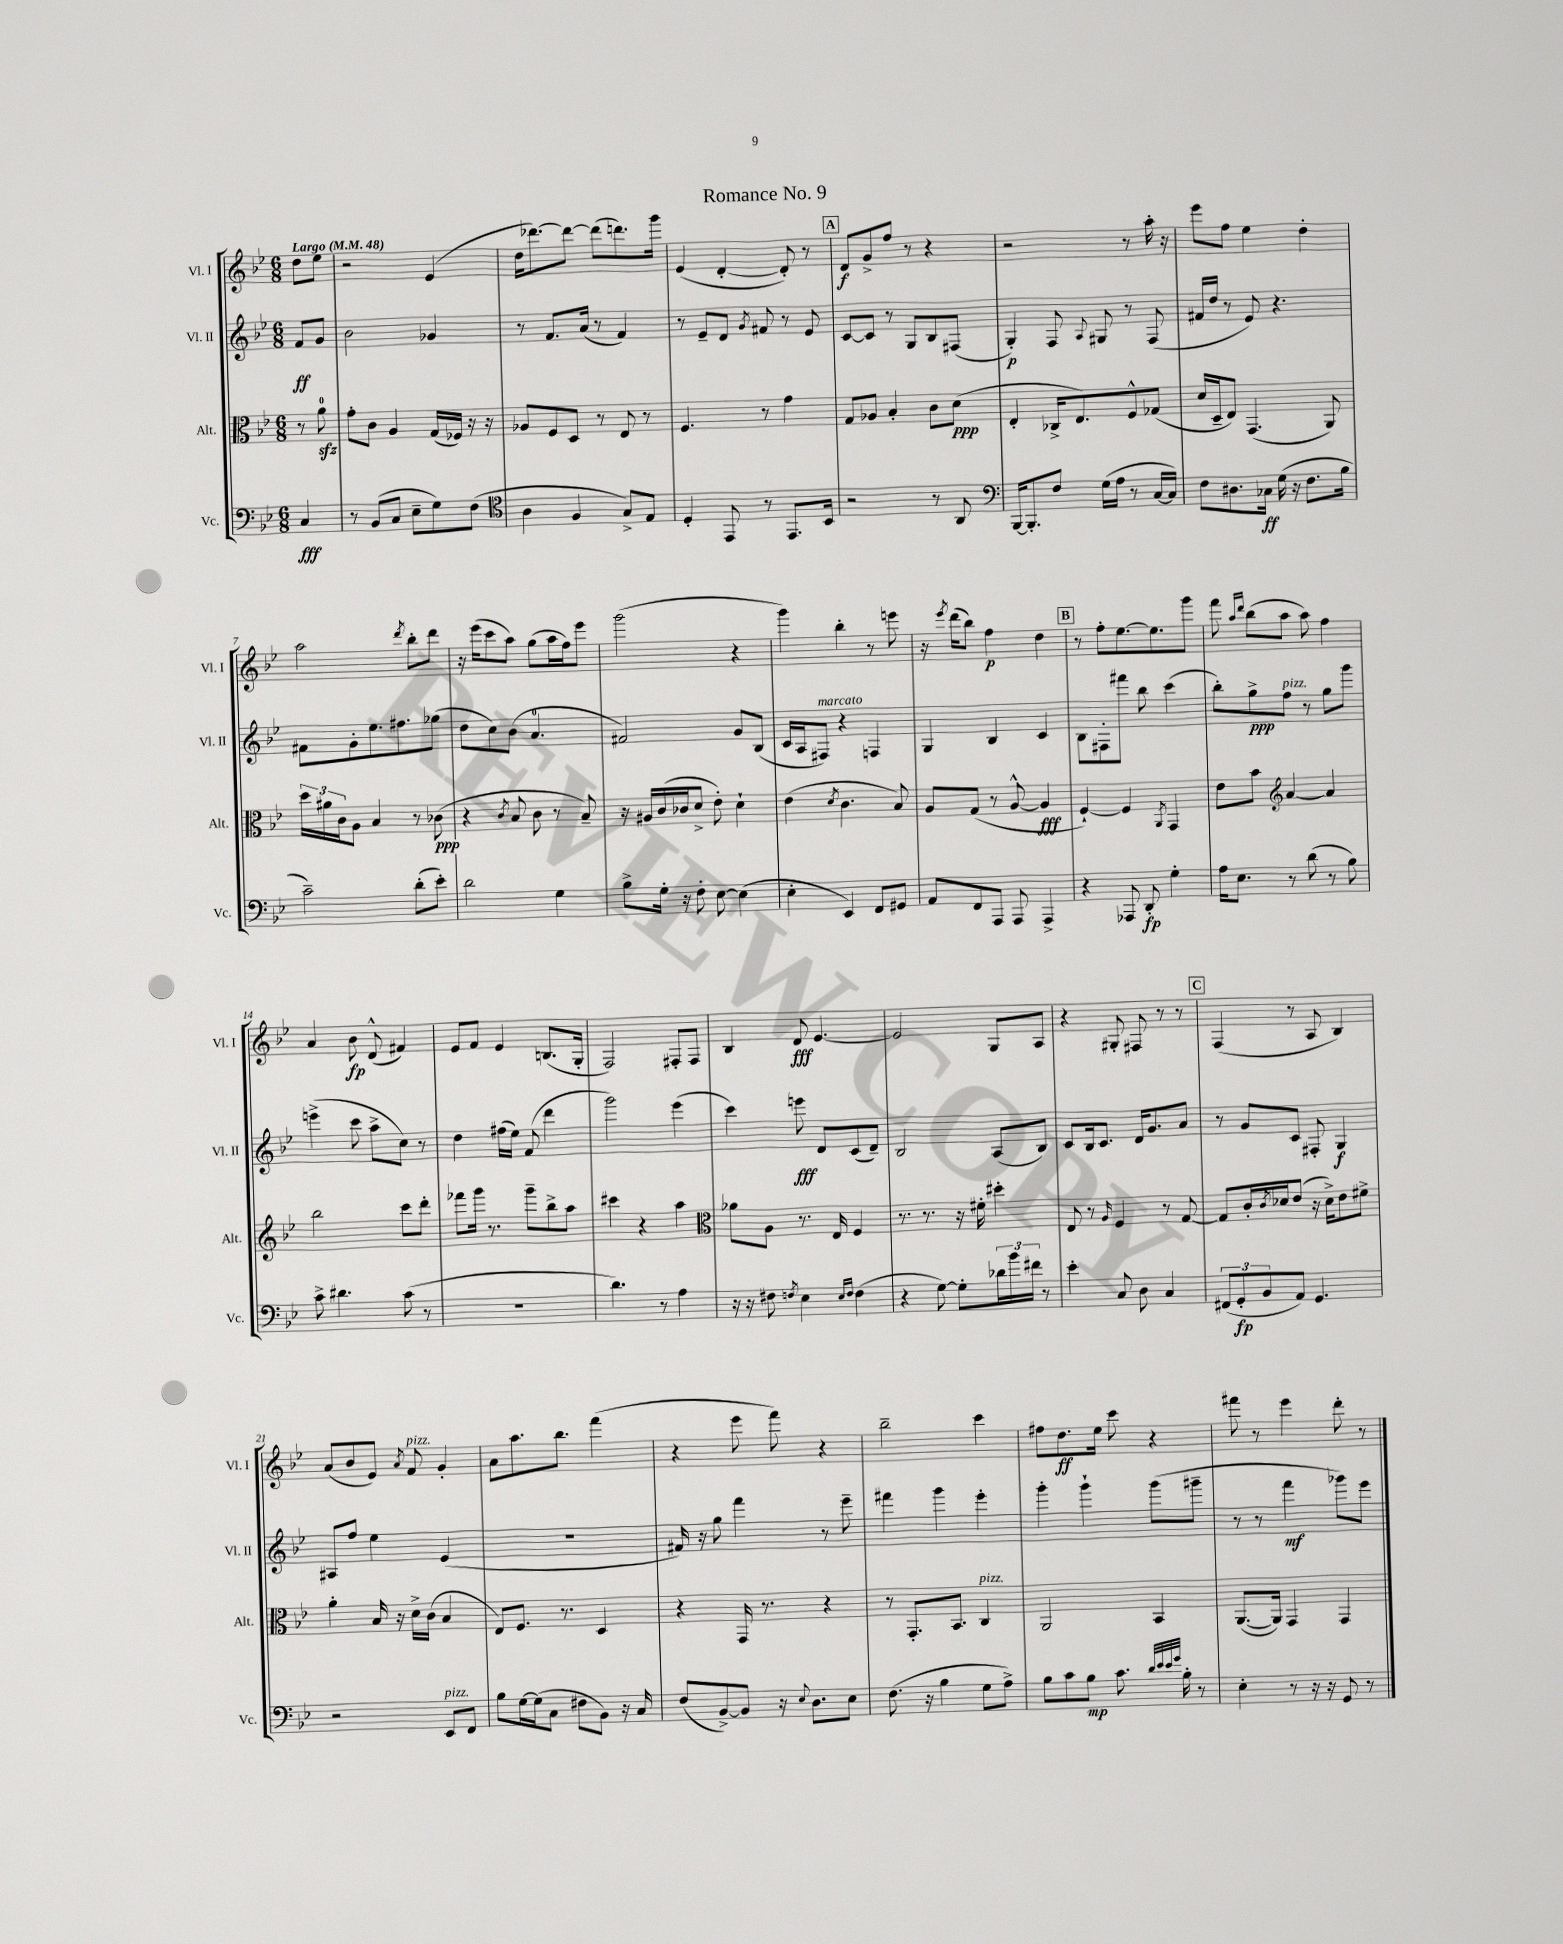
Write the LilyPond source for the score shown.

\header { title = "Romance No. 9" }
<<
\new StaffGroup <<
\new Staff = "s0" \with { instrumentName = "Vl. I" shortInstrumentName = "Vl. I" } {
    \clef treble \key bes \major \numericTimeSignature \time 6/8 \partial 4 \tempo "Largo" 4 = 48
    d''8 ees''8 |
    r2 ees'4( |
    d''16 des'''8.~) des'''8~ des'''8( d'''8.) g'''16 |
    ees'4( d'4~-. d'8-.) r8 |
    \mark \markup { \box "A" } d'8\f g'8-> f''8 r8 r4 |
    r2 r8 a''16-. r16 |
    ees'''8 f''8 ees''4 d''4-. |
    a''2 \acciaccatura { d'''8 } bes''8-. d'''8 |
    r16 ees'''16( c'''8 a''8) g''8( a''16 f''16) ees'''8 |
    g'''2( r4 |
    g'''4) bes''4-. r8 e'''8 |
    r16 \acciaccatura { ees'''8 } d'''16( bes''8) f''4\p d''4 |
    \mark \markup { \box "B" } r8 f''8-. ees''8.~ ees''8. g'''8 |
    f'''8 \grace { a''16 d'''16 } bes''8( a''8 a''8) f''4 |
    a'4 bes'8\fp d'8-^( fis'4) |
    ees'8 f'8 ees'4 b8.( g16-. |
    f2) fis8-. fis8 |
    bes4 d'8\fff ees'4.~ |
    ees'2 g8 a8 |
    r4 gis8-. fis8 r8 r8 |
    \mark \markup { \box "C" } f4( r8 a8 bes4) |
    a'8( bes'8 ees'8) \acciaccatura { a'8 } f'8^\markup { \italic "pizz." } g'4-. |
    a'8 a''8. bes''8. f'''4( |
    r4 ees'''8 f'''8) r4 |
    bes''2-- c'''4 |
    fis''8 d''8.\ff ees''16 c'''8 r4 |
    fis'''8 r8 ees'''4 d'''8-. r8 \bar "|." |
}
\new Staff = "s1" \with { instrumentName = "Vl. II" shortInstrumentName = "Vl. II" } {
    \clef treble \key bes \major \numericTimeSignature \time 6/8 \partial 4
    f'8\ff g'8 |
    bes'2 ges'4 |
    r8 f'8. a'16( r8 f'4) |
    r8 ees'8-- d'8 \acciaccatura { g'8 } fis'8 r8 ees'8 |
    \mark \markup { \box "A" } c'8~ c'8 r8 g8 bes8 fis8( |
    g4-.\p) f8 \appoggiatura { a8 } gis8 r8 f8( |
    fis'16 d''16 r8 ees'8) r4. |
    fis'8 g'8-. ees''8. fis''8. ges''8( |
    d''8 c''8) bes'8( a'4.-0 |
    fis'2) g'8 bes8( |
    c'16 a16 fis8^\markup { \italic "marcato" }) r4 f4 |
    g4 bes4 c'4 |
    \mark \markup { \box "B" } bes8 fis8-. fis'''8 bes''8 c'''4( |
    bes''8-.) g''8->\ppp f''8^\markup { \italic "pizz." } r8 g''8 g'''8 |
    e'''4->( c'''8 a''8-> c''8) r8 |
    d''4 fis''16( ees''16) f'8( d'''4 |
    g'''2) ees'''4( |
    c'''4) e'''8\fff d'8 c'8( d'8--) |
    bes2 a8( bes8) |
    c'8 bes16 c'8. d'16 g'8. a'8 |
    \mark \markup { \box "C" } r8 g'8 c'8 fis8-. g4\f |
    ais8 f''8 ees''4 ees'4( |
    R2. |
    fis'16) r16 g''8 f'''4 r8 ees'''8-- |
    fis'''4 g'''4 ees'''4-. |
    g'''4-. g'''4-! g'''8( gis'''8-- |
    r8 r8 f'''4\mf ges'''8) ees'''8 \bar "|." |
}
\new Staff = "s2" \with { instrumentName = "Alt." shortInstrumentName = "Alt." } {
    \clef alto \key bes \major \numericTimeSignature \time 6/8 \partial 4
    r8 a'8-0\sfz |
    g'8-. c'8 a4 g16( fes16) r16 r16 |
    aes8 f8 d8 r8 ees8 r8 |
    f4. r8 g'4 |
    \mark \markup { \box "A" } g8 aes8 bes4-. c'8 d'8\ppp( |
    ees4-. ces16-> ees8.) f8-^ ges8( |
    d'16 d16-- ees8) g,4.( a,8) |
    \tuplet 3/2 { d''16 ais'16 c'16 } a8 bes4 r8 ces'8\ppp( |
    r4 \acciaccatura { c'8 } bes8 c'8 r8 bes8--) |
    r16 ais16 c'16( ces'16 d'8-> ees'8-.) d'4-! |
    ees'4( \acciaccatura { d'8 } c'4. bes8) |
    a8 g8( r8 a8~-^ a4\fff |
    \mark \markup { \box "B" } f4~-!) f4 \acciaccatura { a,8 } g,4 |
    ees'8 bes'8 \clef treble a'4~ a'4 |
    bes''2 c'''8 d'''8-. |
    fes'''8 g'''16 r8. g'''8-- bes''8-> a''8 |
    cis'''4 r4 a''4 |
    \clef alto aes'8 a8 r8. ees16 f4 |
    r8. r8. r16 fis'16-. dis''4-. |
    ees8 r8 \grace { a16 } f4 r8 g8~ |
    \mark \markup { \box "C" } g8 c'16-. \acciaccatura { c'8 } des'16 ees'8( r16 des'16->) ees'8 fis'8-> |
    a'4-. bes16 r16 d'16-> c'16( bes4 |
    ees8) f8. r8. d4 |
    r4 g,16 r8. r4 |
    r8 g,8.-. bes,8. c4^\markup { \italic "pizz." } |
    a,2 bes,4 |
    a,8.~( a,16) g,4 g,4 \bar "|." |
}
\new Staff = "s3" \with { instrumentName = "Vc." shortInstrumentName = "Vc." } {
    \clef bass \key bes \major \numericTimeSignature \time 6/8 \partial 4
    c4\fff |
    r8 bes,8( c8 ees8-- g8) f8( |
    \clef tenor a4 f4 g8->) ees8 |
    d4-. ees,8 r8 ees,8. bes,16 |
    \mark \markup { \box "A" } r2 r8 a,8 |
    \clef bass bes,,16~ bes,,8.-. f8 g16( a16 r8 c16~ c16) |
    f8 dis8. ces16\ff g16( r16 f8. bes16 |
    c'2--) d'8-.( ees'8-.) |
    d'2 g4 |
    bes8-> g16-. r16 f8-. ees8~ ees4( |
    ees4-. ees,4) f,8 gis,8 |
    a,8 f,8 a,,8 a,,8 a,,4-> |
    \mark \markup { \box "B" } r4 aes,,8 d,8-.\fp g4-. |
    a16 ees8. r8 d'8( r8 bes8) |
    c'8-> dis'4. c'8( r8 |
    R2. |
    d'4.) r8 a4 |
    r16 r16 fis8 \acciaccatura { f8 } ees4 \grace { ees16 f16 } f4( |
    r4 g8~) g8-. \tuplet 3/2 { des'16 bes'16 fis'16 } r8 |
    ees'4-. c8 d8 c4 |
    \mark \markup { \box "C" } \tuplet 3/2 { fis,8( g,8-.\fp bes,8 } a,8) g,4. |
    r2 ees,8^\markup { \italic "pizz." } f,8 |
    bes8 g16~ g16( c8 fis8 bes,8) r16 c16 |
    f8( bes,8~->) bes,8 r16 \appoggiatura { ees8 } d8. ees8 |
    f8.( r16 bes4 g8 a8->) |
    bes8 c'8 bes8\mp c'8. \grace { d'32 ees'32 ees'32 g'32 } bes16-. r8 |
    ees4-. r8 r16 r16 g,8 r8 \bar "|." |
}
>>
>>
